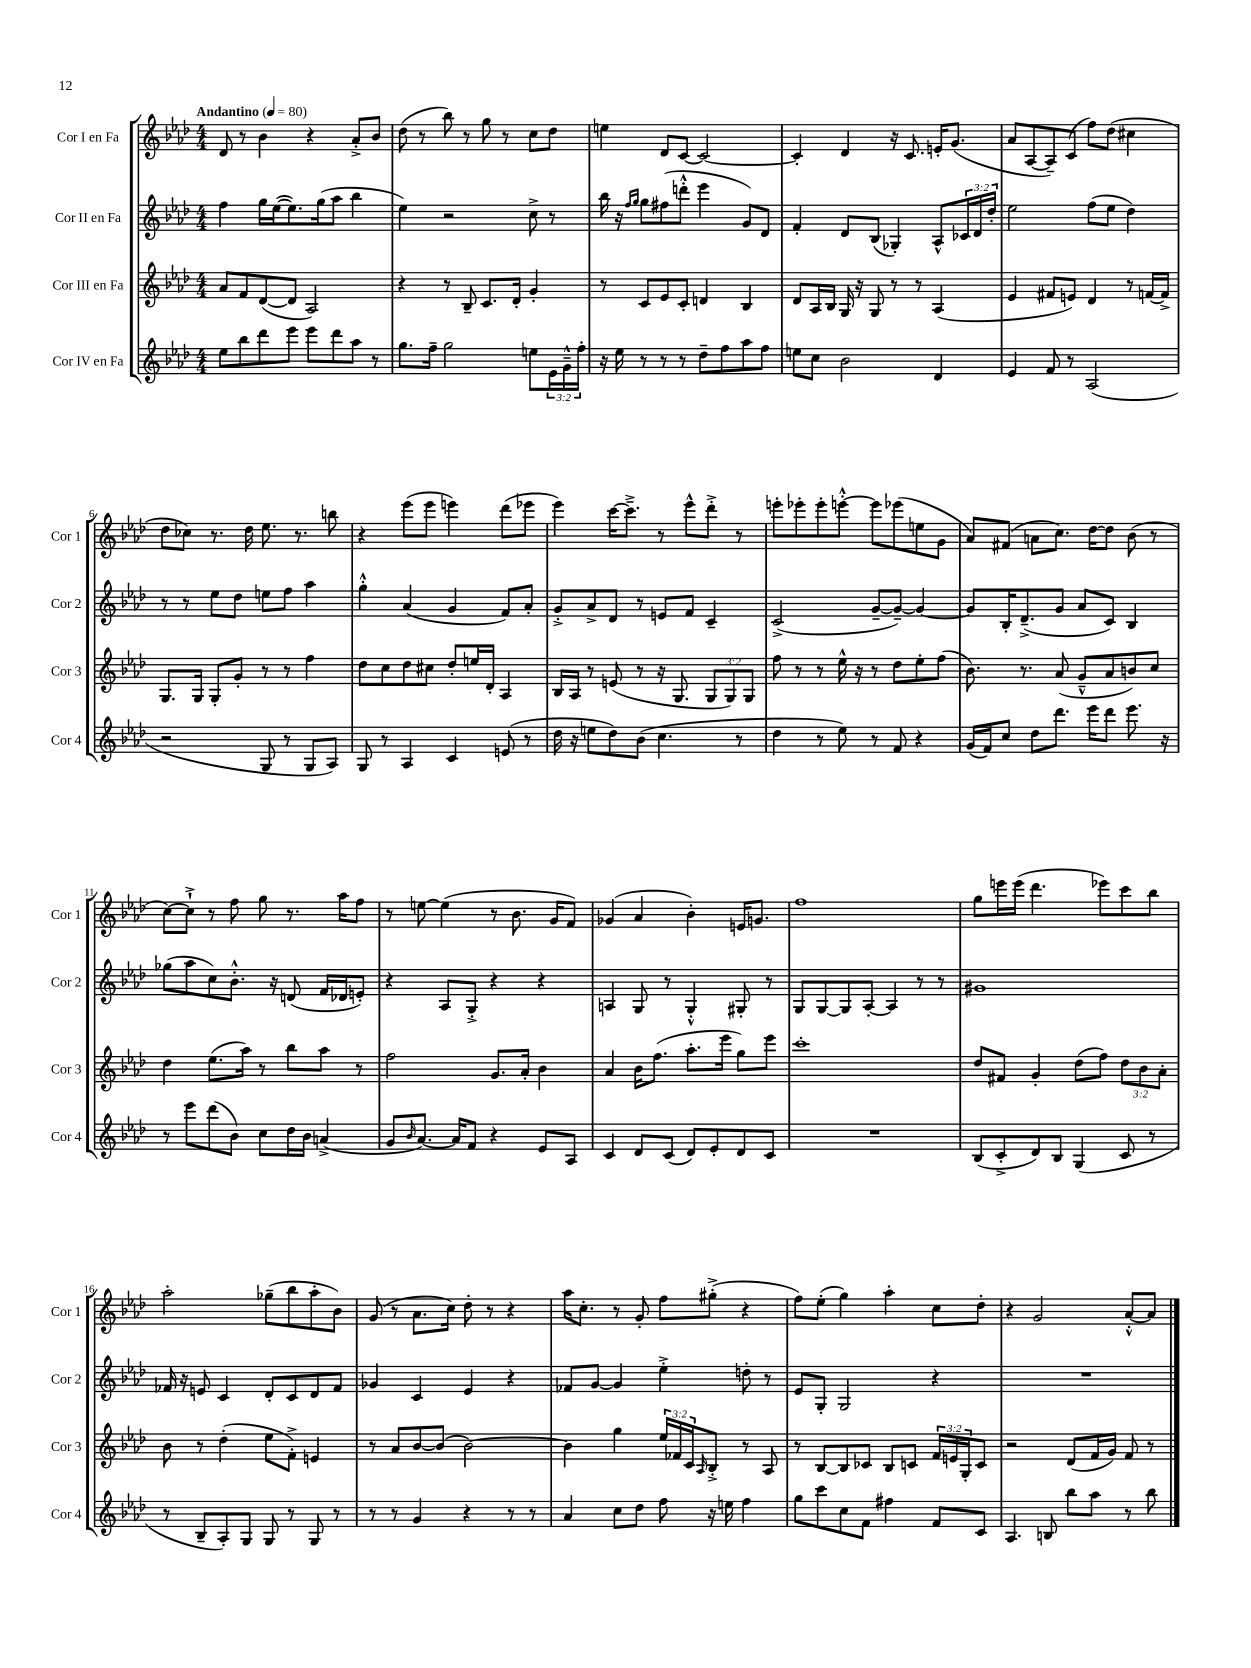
<<
\new StaffGroup <<
\new Staff = "s0" \with { instrumentName = "Cor I en Fa" shortInstrumentName = "Cor 1" } {
    \clef treble \key aes \major \numericTimeSignature \time 4/4 \tempo "Andantino" 4 = 80
    des'8 r8 bes'4 r4 aes'8-.-> bes'8 |
    des''8( r8 bes''8) r8 g''8 r8 c''8 des''8 |
    e''4 des'8 c'8~ c'2~ |
    c'4-. des'4 r16 c'8. e'16-. g'8.( |
    aes'8 aes8~ aes8--) c'8( f''8) des''8( cis''4 |
    des''8 ces''8) r8. des''16 ees''8. r8. b''8 |
    r4 ees'''8( ees'''8 e'''4) des'''8( ees'''8 |
    ees'''4) c'''16~ c'''8.---> r8 ees'''8-^ des'''8-.-> r8 |
    e'''8-. ees'''8-. ees'''8-. e'''8~-.-^ e'''8 ees'''8( e''8 g'8 |
    aes'8) fis'8( a'8 c''8.) des''16~ des''8 bes'8( r8 |
    c''8~) c''8-!-> r8 f''8 g''8 r8. aes''16 f''8 |
    r8 e''8~ e''4( r8 bes'8. g'16 f'8) |
    ges'4( aes'4 bes'4-.) e'16 g'8. |
    f''1 |
    g''8 e'''16 e'''16( des'''4. ees'''8) c'''8 bes''8 |
    aes''2-. ges''8--( bes''8 aes''8-. bes'8) |
    g'8( r8 aes'8. c''16) des''8-. r8 r4 |
    aes''16 c''8.-. r8 g'8-. f''8 gis''8-.->( r4 |
    f''8) ees''8-.( g''4) aes''4-. c''8 des''8-. |
    r4 g'2 aes'8~-.-^ aes'8 \bar "|." |
}
\new Staff = "s1" \with { instrumentName = "Cor II en Fa" shortInstrumentName = "Cor 2" } {
    \clef treble \key aes \major \numericTimeSignature \time 4/4 \override Staff.TupletNumber.text = #tuplet-number::calc-fraction-text
    f''4 g''16 ees''16~( ees''8.) g''16( aes''8 bes''4 |
    ees''4) r2 c''8-> r8 |
    bes''16 r16 \grace { f''16 g''16 } g''8 fis''8( d'''8-.-^ ees'''4 g'8) des'8 |
    f'4-. des'8 bes8( ges4-.) aes8-^ \tuplet 3/2 { ces'16 des'16 des''16-. } |
    ees''2 f''8( ees''8 des''4) |
    r8 r8 ees''8 des''8 e''8 f''8 aes''4 |
    g''4-.-^ aes'4( g'4 f'8) aes'8-. |
    g'8-.-> aes'8-> des'8 r8 e'8 f'8 c'4-- |
    c'2->( g'8~-- g'8~--) g'4~ |
    g'8 bes16-. des'8.--->( g'8 aes'8 c'8) bes4 |
    ges''8( aes''8 c''8) bes'8.-.-^ r16 d'8( f'16 des'16 e'8-.) |
    r4 aes8 g8-.-> r4 r4 |
    a4 g8 r8 g4-.-^ gis8-. r8 |
    g8 g8~ g8 aes8~-. aes4 r8 r8 |
    gis'1 |
    fes'16 r16 e'8 c'4 des'8-. c'8 des'8 fes'8 |
    ges'4 c'4 ees'4 r4 |
    fes'8 g'8~ g'4 ees''4-.-> d''8-. r8 |
    ees'8 g8-. g2 r4 |
    R1 \bar "|." |
}
\new Staff = "s2" \with { instrumentName = "Cor III en Fa" shortInstrumentName = "Cor 3" } {
    \clef treble \key aes \major \numericTimeSignature \time 4/4 \override Staff.TupletNumber.text = #tuplet-number::calc-fraction-text
    aes'8 f'8 des'8~( des'8 aes2) |
    r4 r8 bes8-- c'8. des'16-. g'4-. |
    r8 c'8 ees'8 c'8-. d'4 bes4 |
    des'8 aes16 bes16 g16 r16 g8 r8 r8 aes4( |
    ees'4 fis'8 e'8) des'4 r8 f'16~ f'16-> |
    g8. g16 g8-. g'8-. r8 r8 f''4 |
    des''8 c''8 des''8 cis''8 des''8-. e''16 des'16-. aes4 |
    bes16 aes16 r8 e'8( r8 r16 g8. \tuplet 3/2 { g8 g8) g8 } |
    f''8 r8 r8 ees''16-^ r16 r8 des''8 ees''8-. f''8( |
    bes'8.) r8. aes'8( g'8---^ aes'8 b'8) c''8 |
    des''4 ees''8.( aes''16) r8 bes''8 aes''8 r8 |
    f''2 g'8. aes'16-. bes'4 |
    aes'4 bes'16 f''8.( aes''8.-. ees'''16 g''8) ees'''8 |
    c'''1-. |
    des''8 fis'8 g'4-. des''8( f''8) \tuplet 3/2 { des''8 bes'8 aes'8-. } |
    bes'8 r8 des''4-.( ees''8 f'8-.->) e'4 |
    r8 aes'8 bes'8~ bes'8( bes'2~) |
    bes'4 g''4 \tuplet 3/2 { ees''16 fes'16 c'16 } \grace { aes16 } bes8-.-> r8 aes8 |
    r8 bes8~ bes8 ces'8 bes8 c'8 \tuplet 3/2 { f'16 e'16 g16-. } c'8 |
    r2 des'8( f'16 g'16) f'8 r8 \bar "|." |
}
\new Staff = "s3" \with { instrumentName = "Cor IV en Fa" shortInstrumentName = "Cor 4" } {
    \clef treble \key aes \major \numericTimeSignature \time 4/4 \override Staff.TupletNumber.text = #tuplet-number::calc-fraction-text
    ees''8 bes''8 des'''8 ees'''8 ees'''8 des'''8 aes''8 r8 |
    g''8. f''16-- g''2 e''8 \tuplet 3/2 { ees'16 g'16---^ f''16-. } |
    r16 ees''16 r8 r8 r8 des''8-- f''8 aes''8 f''8 |
    e''8 c''8 bes'2 des'4 |
    ees'4 f'8 r8 aes2( |
    r2 g8 r8 g8 aes8) |
    g8 r8 aes4 c'4 e'8( r8 |
    des''16 r16 e''8 des''8) bes'8( c''4. r8 |
    des''4 r8 ees''8) r8 f'8 r4 |
    g'16( f'16) c''8 des''8 des'''8. ees'''16 des'''8 ees'''8. r16 |
    r8 ees'''8 des'''8( bes'8) c''8 des''16 bes'16 a'4->( |
    g'8 \grace { bes'16 } aes'8.~) aes'16 f'8 r4 ees'8 aes8 |
    c'4 des'8 c'8( des'8) ees'8-. des'8 c'8 |
    R1 |
    bes8( c'8-.-> des'8) bes8 g4( c'8 r8 |
    r8 bes8-- aes8-.) g8 g8 r8 g8 r8 |
    r8 r8 g'4 r4 r8 r8 |
    aes'4 c''8 des''8 f''8 r16 e''16 f''4 |
    g''8 c'''8 c''8 f'8 fis''4 f'8 c'8 |
    aes4. b8 bes''8 aes''8 r8 bes''8 \bar "|." |
}
>>
>>
